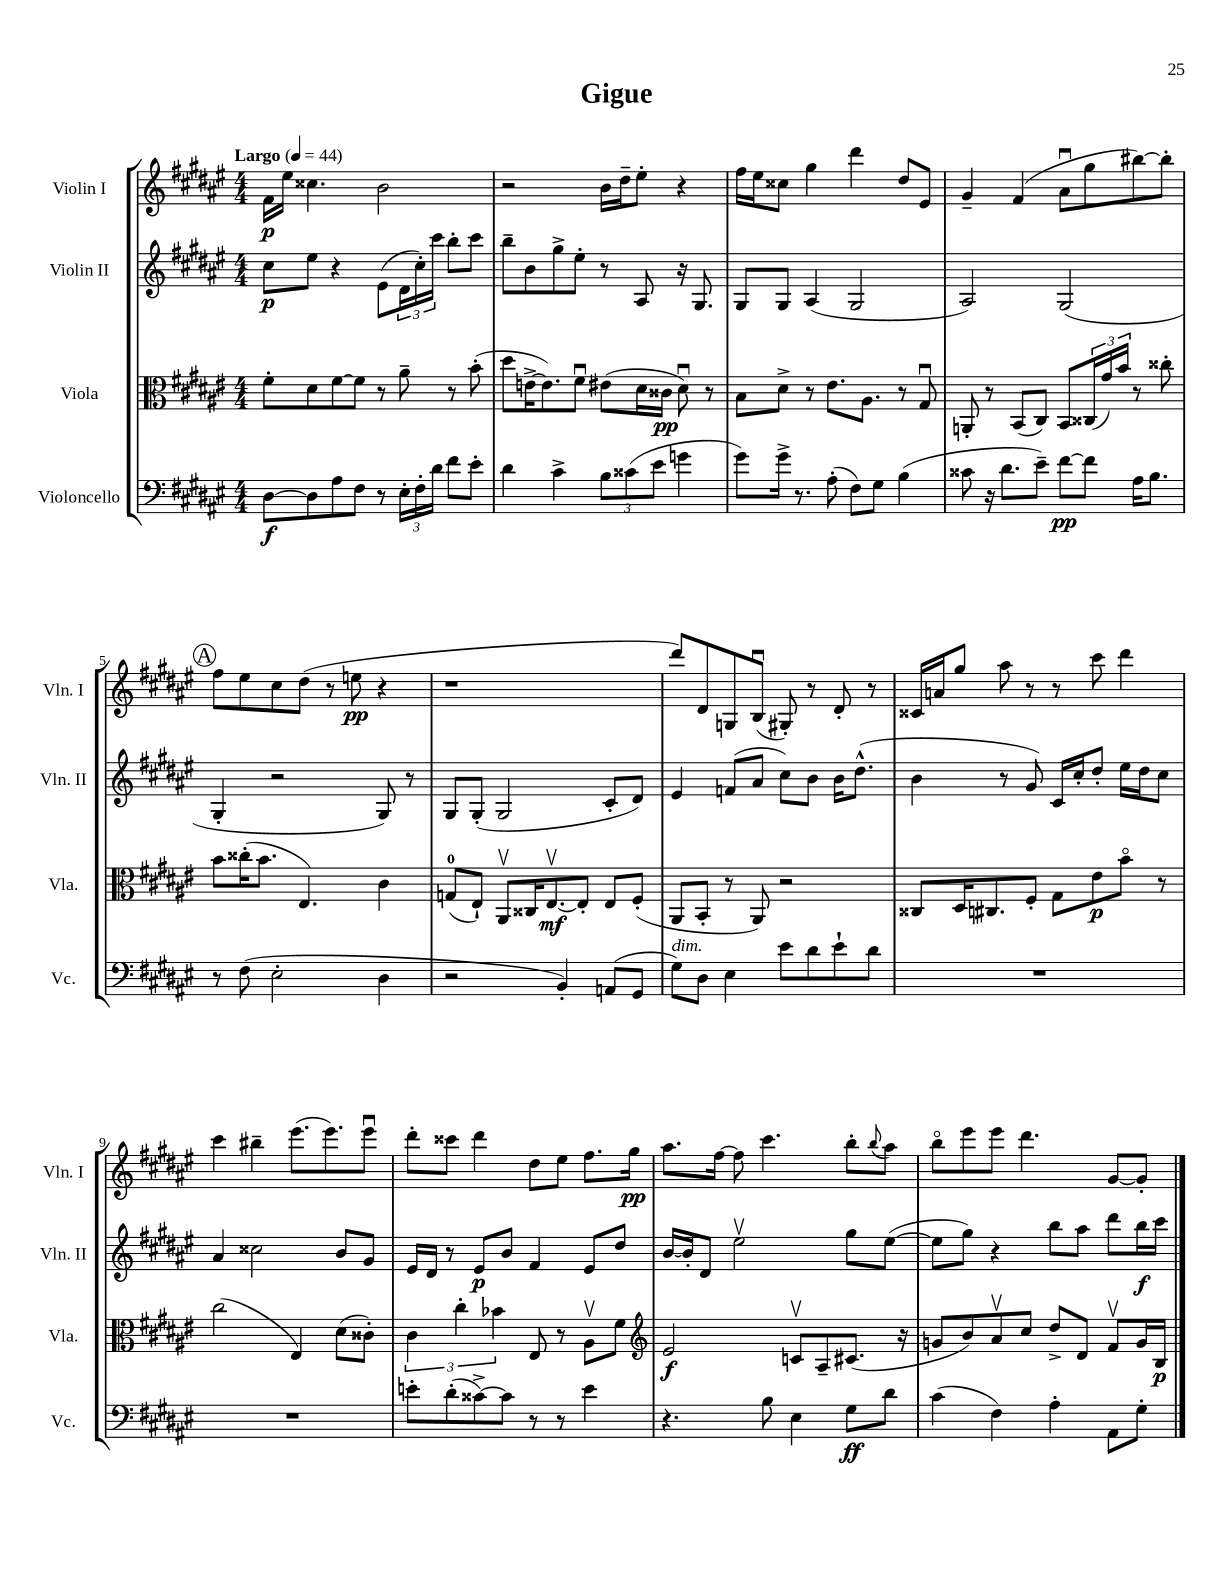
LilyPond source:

\header { title = "Gigue" }
<<
\new StaffGroup <<
\new Staff = "s0" \with { instrumentName = "Violin I" shortInstrumentName = "Vln. I" } {
    \clef treble \key fis \major \numericTimeSignature \time 4/4 \tempo "Largo" 4 = 44
    fis'16\p eis''16 cisis''4. b'2 |
    r2 b'16 dis''16-- eis''8-. r4 |
    fis''16 eis''16 cisis''8 gis''4 dis'''4 dis''8 eis'8 |
    gis'4-- fis'4( ais'8\downbow gis''8 bis''8~) bis''8-. |
    \mark \markup { \circle "A" } fis''8 eis''8 cis''8 dis''8( r8 e''8\pp r4 |
    r1 |
    dis'''8) dis'8 g8 b8\downbow( gis8-.) r8 dis'8-. r8 |
    cisis'16 a'16 gis''8 ais''8 r8 r8 cis'''8 dis'''4 |
    cis'''4 bis''4-- eis'''8.( eis'''8.) eis'''8\downbow |
    dis'''8-. cisis'''8 dis'''4 dis''8 eis''8 fis''8. gis''16\pp |
    ais''8. fis''16~ fis''8 cis'''4. b''8-. \appoggiatura { b''8 } ais''8 |
    b''8\flageolet eis'''8 eis'''8 dis'''4. gis'8~ gis'8-. \bar "|." |
}
\new Staff = "s1" \with { instrumentName = "Violin II" shortInstrumentName = "Vln. II" } {
    \clef treble \key fis \major \numericTimeSignature \time 4/4
    cis''8\p eis''8 r4 eis'8( \tuplet 3/2 { dis'16 cis''16-.) cis'''16 } b''8-. cis'''8 |
    b''8-- b'8 gis''8-> eis''8-. r8 ais8 r16 gis8. |
    gis8 gis8 ais4( gis2 |
    ais2) gis2( |
    \mark \markup { \circle "A" } gis4-. r2 gis8) r8 |
    gis8 gis8-.( gis2 cis'8-. dis'8) |
    eis'4 f'8( ais'8 cis''8) b'8 b'16 dis''8.-^( |
    b'4 r8 gis'8) cis'16 cis''16-. dis''8-. eis''16 dis''16 cis''8 |
    ais'4 cisis''2 b'8 gis'8 |
    eis'16 dis'16 r8 eis'8\p b'8 fis'4 eis'8 dis''8 |
    b'16~ b'16-. dis'8 eis''2\upbow gis''8 eis''8~( |
    eis''8 gis''8) r4 b''8 ais''8 dis'''8 b''16\f cis'''16 \bar "|." |
}
\new Staff = "s2" \with { instrumentName = "Viola" shortInstrumentName = "Vla." } {
    \clef alto \key fis \major \numericTimeSignature \time 4/4
    fis'8-. dis'8 fis'8~ fis'8 r8 ais'8-- r8 b'8-.( |
    dis''8 e'16~-> e'8.) fis'8\downbow eis'8( dis'16 cisis'16\pp dis'8\downbow) r8 |
    b8 dis'8-> r8 eis'8. ais8. r8 gis8\downbow |
    a,8-. r8 b,8( cis8) b,8 \tuplet 3/2 { cisis16( gis'16) b'16 } r8 cisis''8-. |
    \mark \markup { \circle "A" } b'8 cisis''16-.( b'8. eis4.) cis'4 |
    g8-0( eis8-!) ais,8\upbow cisis16 eis8.~\upbow\mf eis8-. eis8 fis8-.( |
    ais,8 b,8-. r8 ais,8) r2 |
    cisis8 dis16 cis8. fis8-. gis8 eis'8\p b'8\flageolet r8 |
    cis''2( eis4) dis'8( cisis'8-.) |
    \tuplet 3/2 { cis'4 cis''4-. bes'4 } eis8 r8 ais8\upbow fis'8 |
    \clef treble eis'2\f c'8\upbow ais8-- cis'8.( r16 |
    g'8 b'8) ais'8\upbow cis''8 dis''8-> dis'8 fis'8\upbow g'16 b16\p \bar "|." |
}
\new Staff = "s3" \with { instrumentName = "Violoncello" shortInstrumentName = "Vc." } {
    \clef bass \key fis \major \numericTimeSignature \time 4/4
    dis8~\f dis8 ais8 fis8 r8 \tuplet 3/2 { eis16-. fis16-. dis'16 } fis'8 eis'8-. |
    dis'4 cis'4-> \tuplet 3/2 { b8 cisis'8( eis'8 } g'4 |
    gis'8) gis'16-> r8. ais8-.( fis8) gis8 b4( |
    cisis'8 r16 dis'8. eis'8--) fis'8~\pp fis'8 ais16 b8. |
    \mark \markup { \circle "A" } r8 fis8( eis2-. dis4 |
    r2 b,4-.) a,8( gis,8 |
    gis8^\markup { \italic "dim." }) dis8 eis4 eis'8 dis'8 eis'8-! dis'8 |
    R1 |
    R1 |
    e'8-. dis'8-.( cisis'8~->) cisis'8 r8 r8 e'4 |
    r4. b8 eis4 gis8\ff dis'8 |
    cis'4( fis4) ais4-. ais,8 gis8-. \bar "|." |
}
>>
>>
